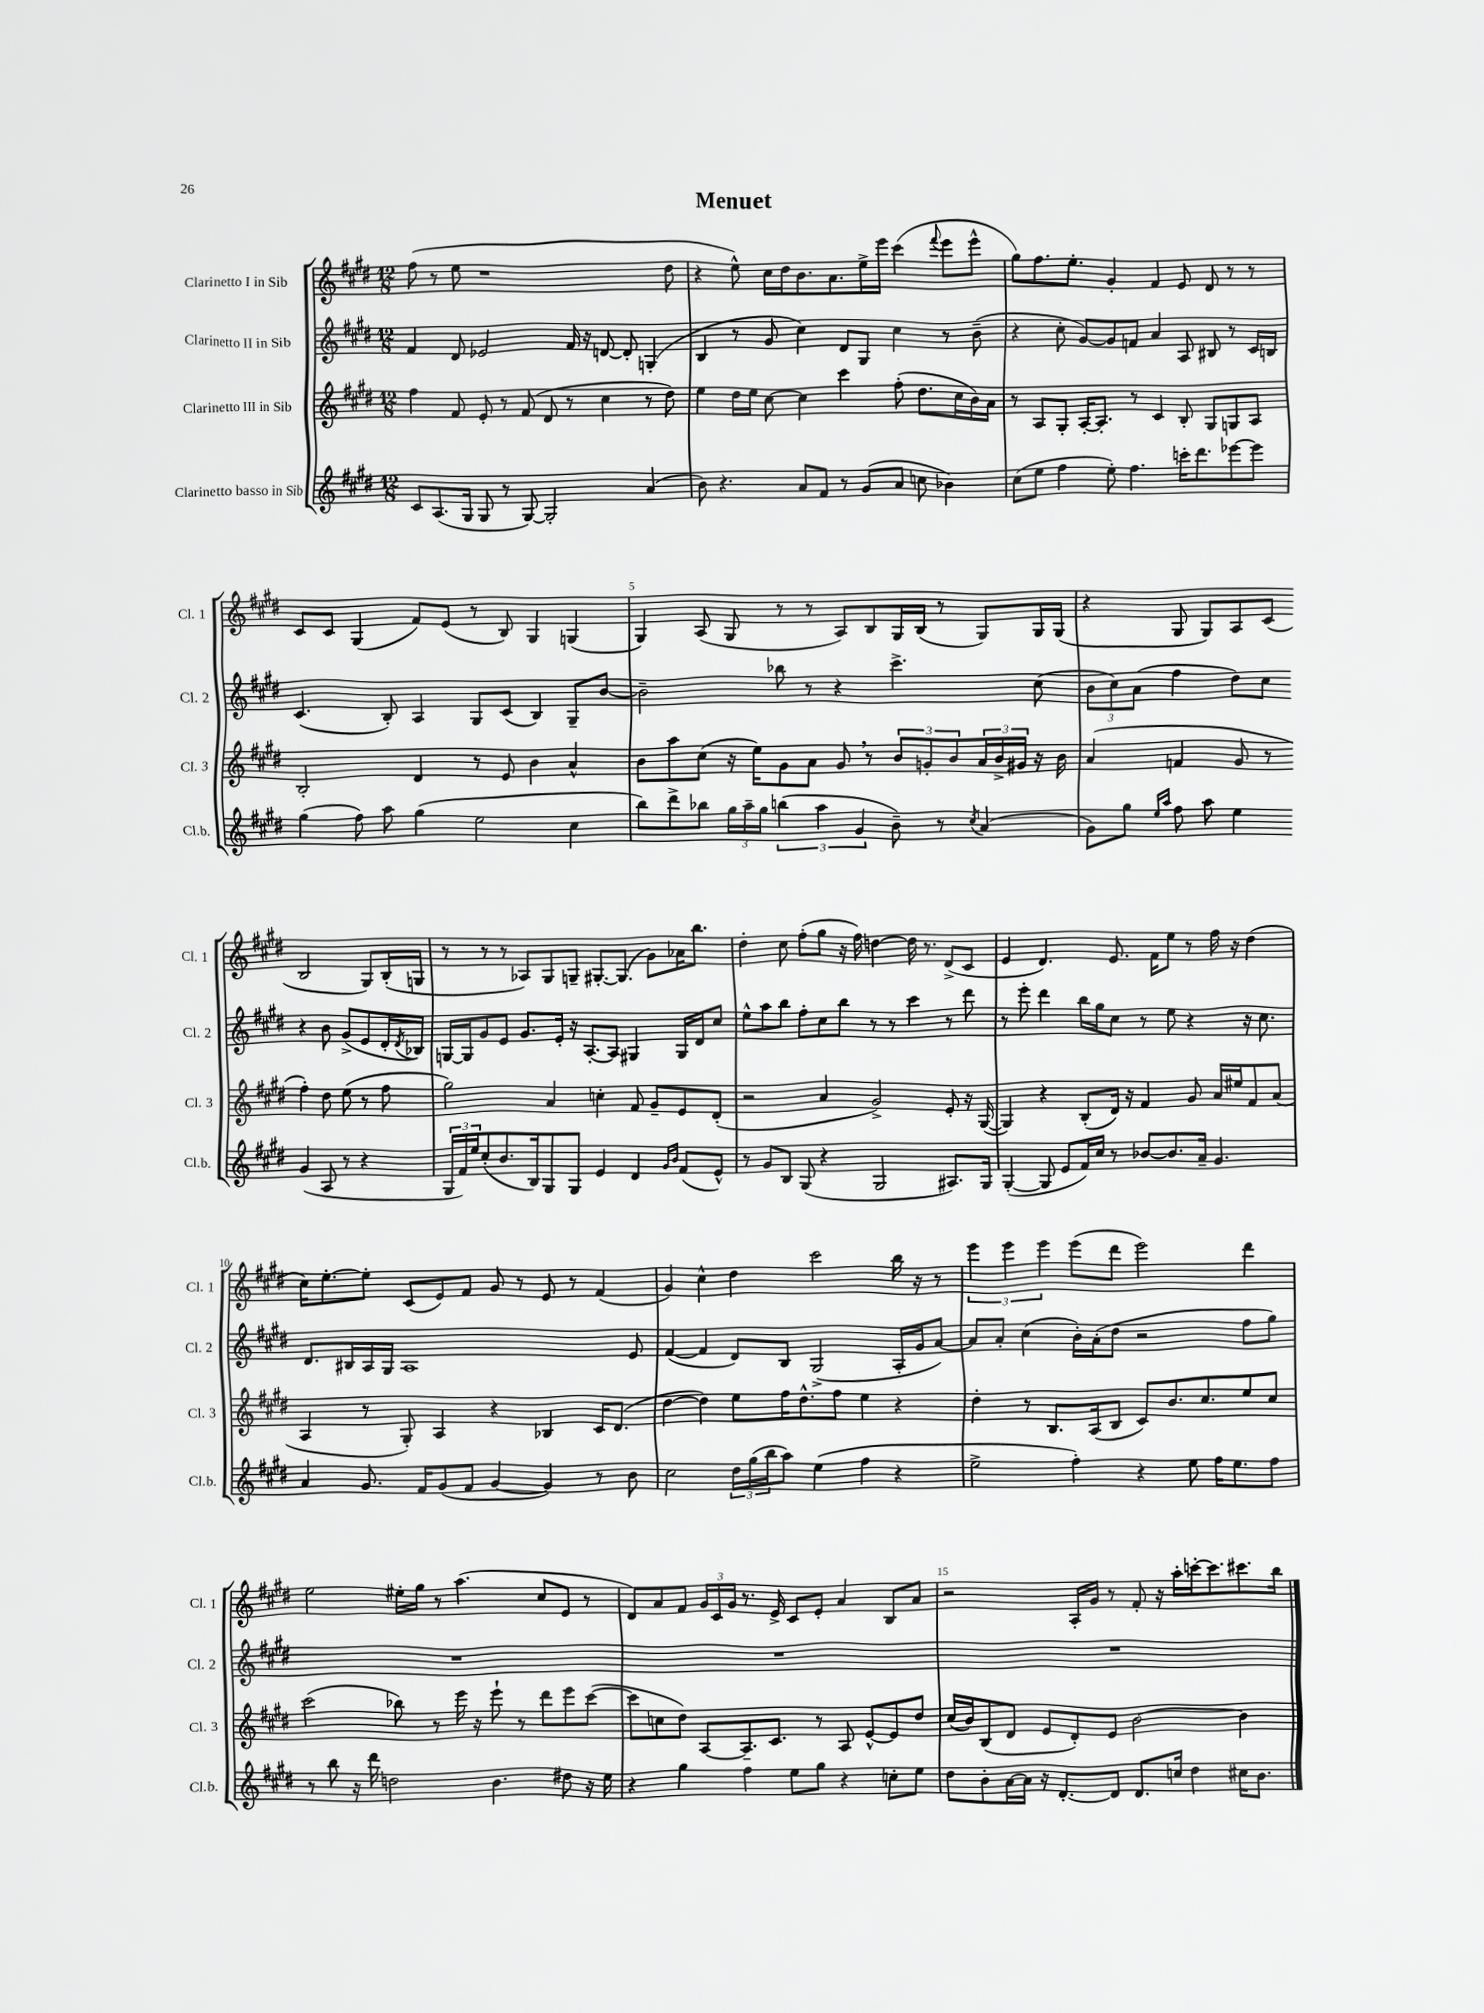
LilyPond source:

\header { title = "Menuet" }
<<
\new StaffGroup <<
\new Staff = "s0" \with { instrumentName = "Clarinetto I in Sib" shortInstrumentName = "Cl. 1" } {
    \clef treble \key e \major \numericTimeSignature \time 12/8
    fis''8( r8 e''8 r1 dis''8 |
    r4 e''8-^) cis''16 dis''16 b'8. a'8. e''16-> e'''16 cis'''4( \appoggiatura { fis'''8 } e'''8 e'''8-^ |
    gis''8) fis''8. e''8.-. gis'4-. fis'4 e'8 dis'8 r8 r8 |
    cis'8 cis'8 gis4( fis'8) e'8( r8 b8) gis4 g4( |
    gis4) a8( gis8 r8 r8 a8) b8 gis16 b16( r8 gis8) gis16 gis16( |
    r4 gis8 gis8) a8 cis'8( b2 gis8) b16-.( g16 |
    r8 r8 r8 aes8) gis8 g8-- gis8.~-. gis8.( gis'8) aes'16 b''8. |
    dis''4-. cis''8 fis''8-.( gis''8 r16 fis''16) d''4~ d''16 r8. dis'8->( cis'8 |
    e'4 dis'4.) e'8. fis'16 e''8 r8 fis''16 r16 dis''4( |
    cis''16) e''8.~-. e''8-. cis'8( e'8) fis'8 gis'8 r8 e'8 r8 fis'4( |
    gis'4) cis''4-^ dis''4 cis'''2 b''16 r16 r8 |
    \tuplet 3/2 { e'''4 e'''4 e'''4 } e'''8( dis'''8 e'''2) dis'''4 |
    e''2 eis''16-. gis''16 r8 a''4.( cis''8 e'8 r8 |
    dis'8) a'8 fis'8 \tuplet 3/2 { gis'16 cis'16 gis'16 } r8. e'16-> cis'8 e'8-. a'4 b8 a'8 |
    r2 a16-. gis'16 r8 fis'8-. r16 a''16-. c'''16~-. c'''8. cis'''8. b''16 \bar "|." |
}
\new Staff = "s1" \with { instrumentName = "Clarinetto II in Sib" shortInstrumentName = "Cl. 2" } {
    \clef treble \key e \major \numericTimeSignature \time 12/8
    fis'4 dis'8 ees'2 fis'16 r16 d'8~ d'8-. g4-.( |
    b4 r8 gis'8 cis''4) dis'8 gis8 cis''4 r8 b'8--( |
    r4 cis''8-. gis'8~) gis'8 f'8 a'4 a8 bis8 r8 cis'16 b16 |
    cis'4.( b8-.) a4 gis8 cis'8( b4) gis8-- b'8~ |
    b'2-- bes''8 r8 r4 cis'''4.-> cis''8( |
    \tuplet 3/2 { b'8 cis''8) a'8( } fis''4 dis''8) cis''8 r4 b'8 gis'8->( e'8 dis'16-. \acciaccatura { dis'8 } bes16) |
    g16~ g16 gis'8 e'8 gis'8. e'16-. r16 a8.~-. a8 gis4 gis16 dis'16 cis''8 |
    e''8-^ a''8 b''8 fis''8-. cis''8 b''8 r8 r8 cis'''4 r8 dis'''8 |
    r8 e'''8-. dis'''4 b''16 gis''16 cis''8 r8 e''8 r4 r16 cis''8. |
    dis'8. bis16 a16 gis16 a1 e'8 |
    fis'4~( fis'4 dis'8) b8 gis2->( a16-. gis'16 a'8~) |
    a'8 a'8-. cis''4( b'16-.) a'16-.( dis''8 r2 fis''8 gis''8) |
    R1. |
    R1. |
    R1. \bar "|." |
}
\new Staff = "s2" \with { instrumentName = "Clarinetto III in Sib" shortInstrumentName = "Cl. 3" } {
    \clef treble \key e \major \numericTimeSignature \time 12/8
    fis''4 fis'8 e'8-. r8 fis'8( dis'8 r8 cis''4 r8 dis''8) |
    e''4 dis''16 e''16 cis''8~ cis''4 cis'''4 fis''8-.( dis''8. cis''16 b'16) a'16 |
    r8 a8 gis8-. a16~-. a8.-. r8 cis'4 b8-. gis8 g8 a8 |
    b2-. dis'4 r8 e'8 b'4 a'4-^ |
    b'8 a''8 cis''8( r16 e''16) gis'8 a'8 gis'8 \breathe r8 \tuplet 3/2 { b'8 g'8-. b'8 } \tuplet 3/2 { a'16 b'16-> gis'16 } r16 b'16 |
    a'4( f'4 gis'8 r8 fis''4-.) dis''8 e''8( r8 fis''8 |
    gis''2) a'4 c''4-. fis'8 gis'8-- e'8 dis'8-.( |
    r2 a'4 gis'2->) e'8-. r16 gis16~( |
    gis4) r4 b8-.( dis'16) r16 fis'4 gis'8 a'16 eis''16 fis'8 a'8( |
    a4 r8 gis8-.) a4 r4 bes4 cis'16 dis'8.( |
    dis''4~ dis''4) e''8 fis''16 dis''8.-^ fis''8 e''4 r4 |
    dis''4-. r8 b8. a16( b8 cis'8) b'8. cis''8. e''8 cis''8 |
    cis'''2( bes''8) r8 e'''16 r16 e'''8-! r8 dis'''8 e'''8 cis'''8~( |
    cis'''8 c''8 dis''8) a8~ a8.-- cis'8. r8 a8 e'8~-^ e'8 dis''8 |
    cis''16( b'16) b8( dis'8 e'8 dis'8-.) e'8 b'2~ b'4 \bar "|." |
}
\new Staff = "s3" \with { instrumentName = "Clarinetto basso in Sib" shortInstrumentName = "Cl.b." } {
    \clef treble \key e \major \numericTimeSignature \time 12/8
    cis'8 a8.( gis16 gis8 r8 gis8~) gis2-. a'4( |
    b'8) r4. a'8 fis'8 r8 gis'8( a'8 c''8 bes'4) |
    cis''8( e''8 fis''4 e''8-.) fis''4. c'''16-. dis'''8. ees'''8~ ees'''8 |
    gis''4( fis''8) a''8 gis''4( e''2 cis''4 |
    b''8) dis'''8-> bes''8 \tuplet 3/2 { gis''16 a''16-- gis''16 } \tuplet 3/2 { b''4( a''4 gis'4 } b'8--) r8 \acciaccatura { cis''8 } a'4( |
    gis'8) gis''8 \grace { e''16 a''16 } fis''8 a''8 e''4 gis'4( a8 r8 r4 |
    \tuplet 3/2 { gis16 fis'16) e''16 } cis''8-.( b'8. b16) gis8 gis8 e'4 dis'4 \grace { gis'16 b'16 } fis'8( e'8-^) |
    r8 gis'8 b8 gis8( r4 gis2 ais8.) gis16 |
    gis4~-.( gis8 e'8 fis'16) cis''16 r8 bes'8~ bes'8. a'16-- gis'4. |
    a'4 gis'8. fis'16 gis'8( fis'8 gis'4~ gis'4) r8 b'8 |
    cis''2 \tuplet 3/2 { dis''16 gis''16( b''16 } a''8) e''4( fis''4 r4 |
    e''2-> fis''4-.) r4 e''8 fis''16 e''8. fis''8 |
    r8 b''8 r16 dis'''16 d''2 b'4. dis''8 r16 e''16 |
    r4 gis''4 fis''4 e''8 gis''8 r4 c''8-. e''8 |
    dis''8 b'8-. a'16~ a'16 r16 dis'8.~-. dis'8 dis'8. c''16 dis''4 cis''16 b'8. \bar "|." |
}
>>
>>
\layout { \context { \Score \override BarNumber.break-visibility = ##(#f #t #t) barNumberVisibility = #(every-nth-bar-number-visible 5) } }
